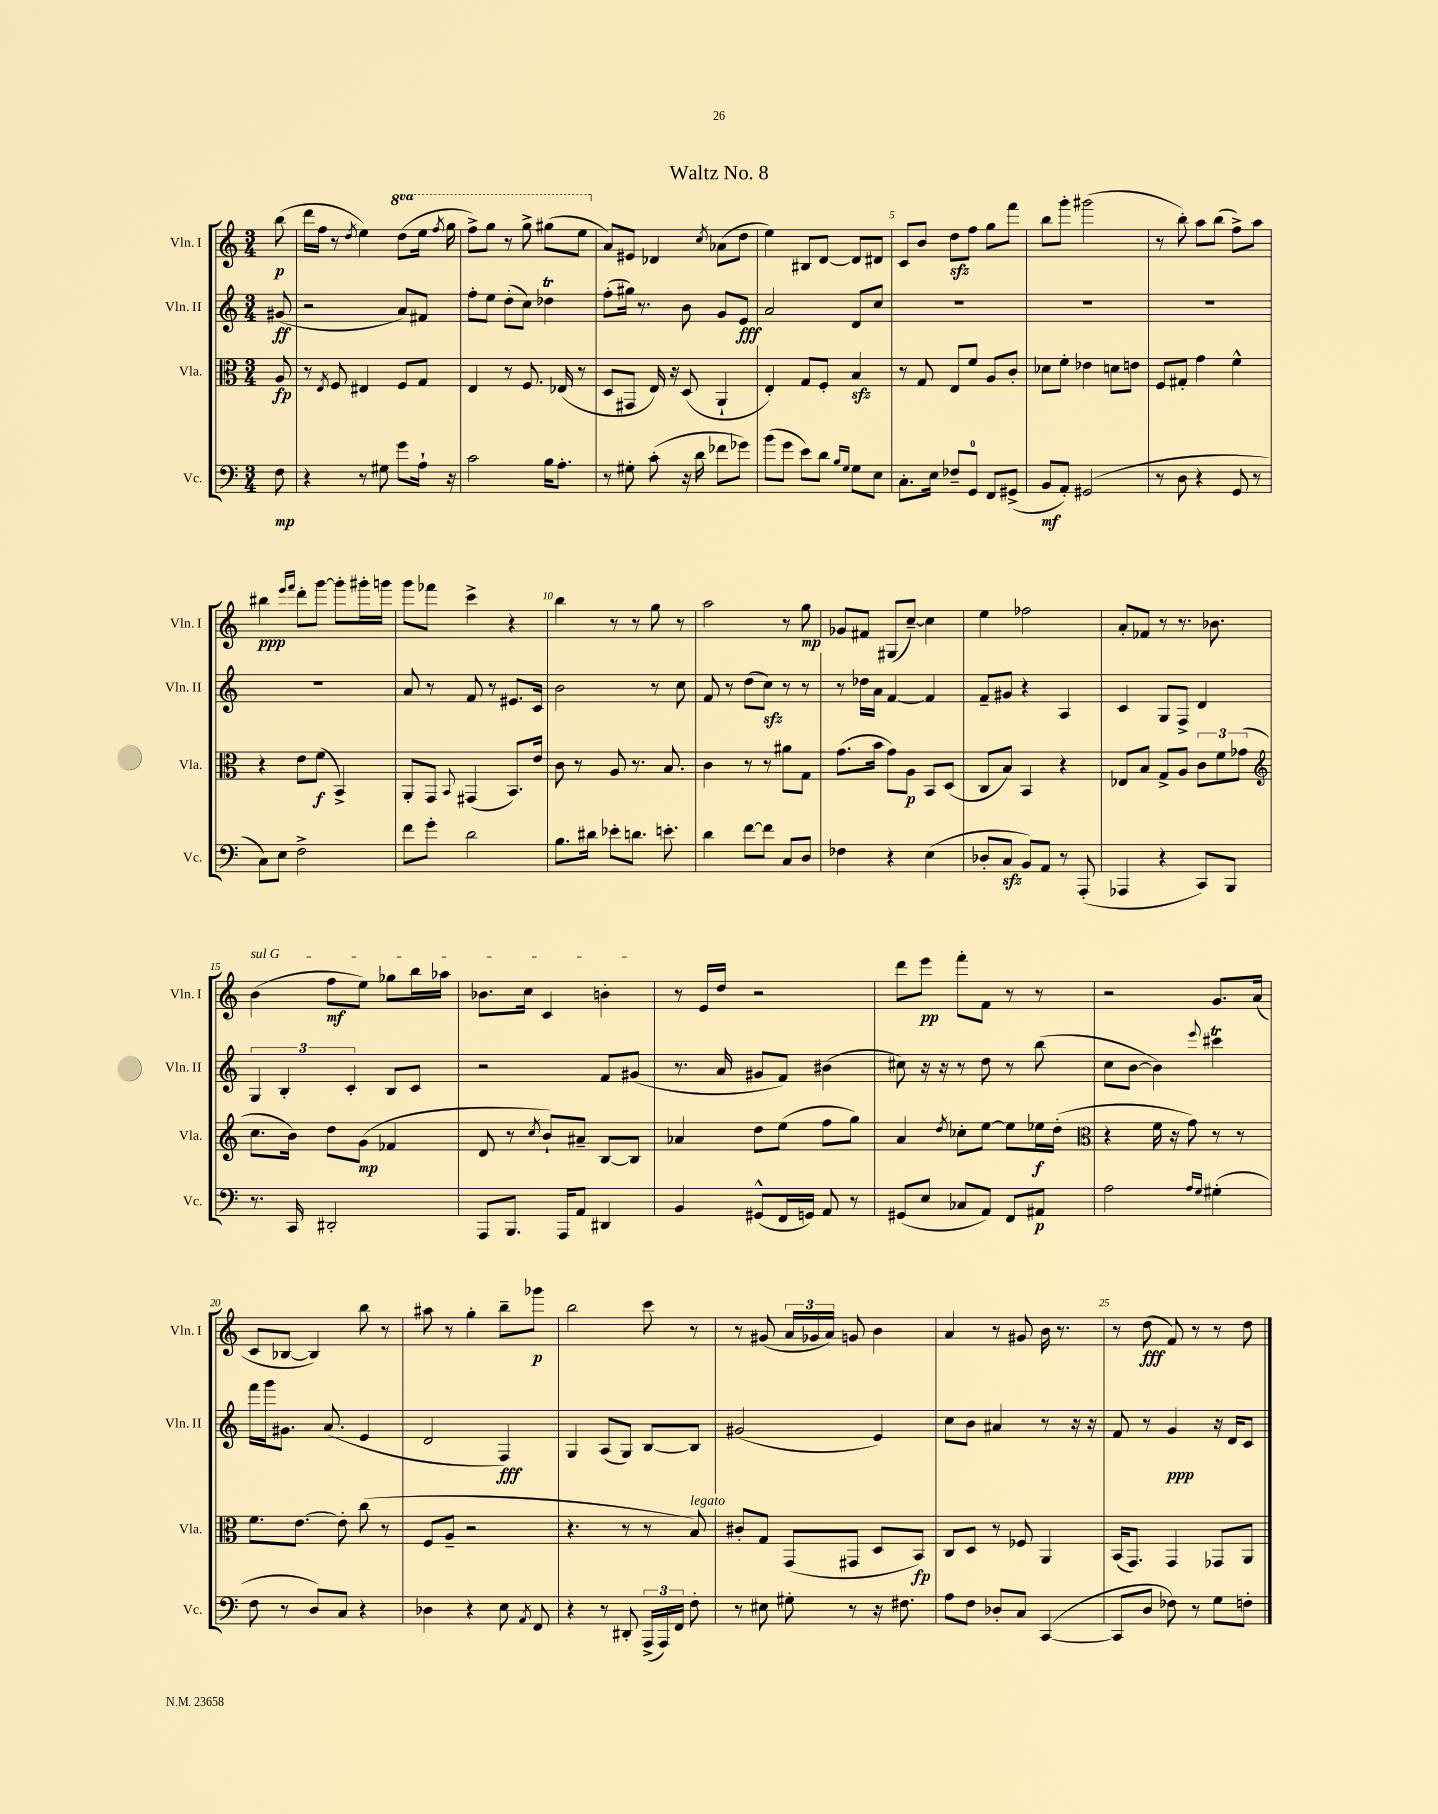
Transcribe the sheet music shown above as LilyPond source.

\header { title = "Waltz No. 8" }
<<
\new StaffGroup <<
\new Staff = "s0" \with { instrumentName = "Vln. I" shortInstrumentName = "Vln. I" } {
    \clef treble \key c \major \numericTimeSignature \time 3/4 \set Staff.ottavationMarkups = #ottavation-simple-ordinals \partial 8
    \autoBeamOff b''8\p( |
    d'''16[ f''16] r8 \acciaccatura { d''8 } e''4) \ottava #1 d'''8[( e'''16] \acciaccatura { f'''8 } g'''16 |
    f'''8[->) g'''8] r8 g'''8-> gis'''8[( e'''8] \ottava #0 |
    a'8[) eis'8] des'4 \acciaccatura { c''8 } aes'8[( d''8] |
    e''4) bis8[ d'8]~ d'8[ dis'8] |
    c'8[ b'8] d''8[\sfz f''8] g''8[ f'''8] |
    b''8[ g'''8]-. gis'''2( |
    r8 b''8-.) a''8[ b''8]( f''8[->) a''8] |
    bis''4\ppp \grace { e'''16[ f'''16] } d'''8[-. g'''8]~ g'''8[-. gis'''16-. g'''16] |
    g'''8[ fes'''8] c'''4-> r4 |
    b''4 r8 r8 g''8 r8 |
    a''2 r8 g''8\mp |
    ges'8[ fis'8] gis8[( c''8]~--) c''4 |
    e''4 fes''2 |
    a'8[-. fes'8] r8 r8. bes'8. |
    \once \override TextSpanner.bound-details.left.text = \markup { \italic "sul G" } b'4\startTextSpan( f''8[\mf e''8]) ges''8[ b''16 aes''16] |
    bes'8.[ c''16] c'4 b'4-.\stopTextSpan |
    r8 e'16[ d''16] r2 |
    d'''8[ e'''8]\pp f'''8[-. f'8] r8 r8 |
    r2 g'8.[ a'16]( |
    c'8[ bes8]~ bes4) b''8 r8 |
    ais''8 r8 g''4-. b''8[-- ges'''8]\p |
    b''2 c'''8 r8 |
    r8 gis'8( \tuplet 3/2 { a'16[ ges'16 a'16]) } g'8 b'4 |
    a'4 r8 gis'8 b'16 r8. |
    r8 d''8\fff( f'8) r8 r8 d''8 \bar "|." |
}
\new Staff = "s1" \with { instrumentName = "Vln. II" shortInstrumentName = "Vln. II" } {
    \clef treble \key c \major \numericTimeSignature \time 3/4 \partial 8
    \autoBeamOff gis'8\ff( |
    r2 a'8[) fis'8] |
    f''8[-. e''8] d''8[-.( c''8]) des''4\trill |
    f''8[-.( gis''16]) r8. b'8 g'8[ e'8]\fff |
    a'2 d'8[ c''8] |
    R2. |
    R2. |
    R2. |
    R2. |
    a'8 r8 f'8 r8 eis'8.[ c'16] |
    b'2 r8 c''8 |
    f'8 r8 d''8[( c''8]\sfz) r8 r8 |
    r8 des''16[ a'16] f'4~ f'4 |
    f'8[-- gis'8] r4 a4 |
    c'4 g8[ f8]-> d'4 |
    \tuplet 3/2 { g4 b4-. c'4-. } b8[ c'8] |
    r2 f'8[ gis'8]( |
    r8. a'16 gis'8[ f'8]) bis'4( |
    cis''8) r16 r16 r8 d''8 r8 b''8( |
    c''8[ b'8]~ b'4) \appoggiatura { e'''8 } cis'''4\trill |
    f'''16[ g'''16 gis'8.] a'8.( e'4 |
    d'2 f4\fff) |
    g4 a8[( g8]) b8[~ b8] |
    gis'2( e'4) |
    c''8[ b'8] ais'4 r8 r16 r16 |
    f'8 r8 g'4\ppp r16 d'16[ c'8] \bar "|." |
}
\new Staff = "s2" \with { instrumentName = "Vla." shortInstrumentName = "Vla." } {
    \clef alto \key c \major \numericTimeSignature \time 3/4 \partial 8
    \autoBeamOff a8\fp |
    r8 \acciaccatura { e8 } f8 eis4 f8[ g8] |
    e4 r8 f8. ees16( r8 |
    d8[ gis,8] e16) r16 d8( a,4-! |
    e4-.) g8[ f8]-. b4\sfz |
    r8 g8 e8[ f'8] a8[ c'8]-. |
    des'8[ f'8]-. ees'4 d'8[ e'8] |
    f8[ gis8]-. g'4 f'4-^ |
    r4 e'8[ f'8]\f( b,4->) |
    a,8[-. g,8] \appoggiatura { b,8 } gis,4( b,8.[) e'16] |
    c'8 r8 a8 r8. b8. |
    c'4 r8 r8 ais'8[ g8] |
    g'8.[( b'16] g'8[) a8]\p b,8[ d8]( |
    c8[ b8]) b,4 r4 |
    ees8[ b8] g8[-> a8] \tuplet 3/2 { c'8[ f'8 ges'8]( } |
    \clef treble c''8.[ b'16]) d''8[ g'8]\mp( fes'4 |
    d'8 r8 \acciaccatura { c''8 } b'8[-!) ais'8]-- b8[~ b8] |
    aes'4 d''8[ e''8]( f''8[ g''8]) |
    a'4 \acciaccatura { d''8 } ces''8[-. e''8]~ e''8[ ees''16\f d''16]-.( |
    \clef alto r4 f'16 r16 g'8) r8 r8 |
    f'8.[ e'8.]~ e'8-. c''8( r8 |
    f8[ a8]-- r2 |
    r4. r8 r8 b8^\markup { \italic "legato" }) |
    cis'8[-. g8] g,8[( gis,8] d8[ b,8]\fp) |
    c8[ d8] r8 fes8 a,4 |
    b,16[( g,8.]) g,4 ges,8[ a,8] \bar "|." |
}
\new Staff = "s3" \with { instrumentName = "Vc." shortInstrumentName = "Vc." } {
    \clef bass \key c \major \numericTimeSignature \time 3/4 \partial 8
    \autoBeamOff f8\mp |
    r4 r8 gis8 g'8[ a16]-! r16 |
    c'2 b16[ a8.]-. |
    r8 gis8-. c'8-.( r16 d'16 fes'8[ ges'8]) |
    b'8[( g'8] e'8[) d'8] \grace { b16[ g16] } g8[ e8] |
    c8.[-. e16] fes8[-- g,8]-0 f,8[ gis,8]->( |
    b,8[\mf a,8]-.) gis,2( |
    r8 d8 r4 g,8 r8 |
    c8[) e8] f2-> |
    f'8[ g'8]-. d'2 |
    b8.[ dis'16] ees'8[-. d'8.] e'8.-. |
    d'4 f'8[~ f'8] c8[ d8] |
    fes4 r4 e4( |
    des8[-. c8]\sfz b,8[) a,8] r8 a,,8-.( |
    aes,,4 r4 c,8[) b,,8] |
    r8. c,16 dis,2-. |
    a,,8[ b,,8.] a,,16[ a,8] dis,4 |
    b,4 gis,8[-^( f,16 g,16]) a,8 r8 |
    gis,8[( e8] ces8[ a,8]) f,8[ ais,8]\p |
    a2 \grace { a16[ g16] } gis4-.( |
    f8 r8 d8[) c8] r4 |
    des4 r4 e8 \acciaccatura { a,8 } f,8 |
    r4 r8 dis,8-. \tuplet 3/2 { a,,16[->( a,,16) f,16] } f8-. |
    r8 eis8 gis8-. r8 r16 fis8. |
    a8[ f8] des8[-. c8] c,4~( |
    c,8[ d8] fes8) r8 g8[ f8]-. \bar "|." |
}
>>
>>
\layout { \context { \Score \override BarNumber.break-visibility = ##(#f #t #t) barNumberVisibility = #(every-nth-bar-number-visible 5) } }
